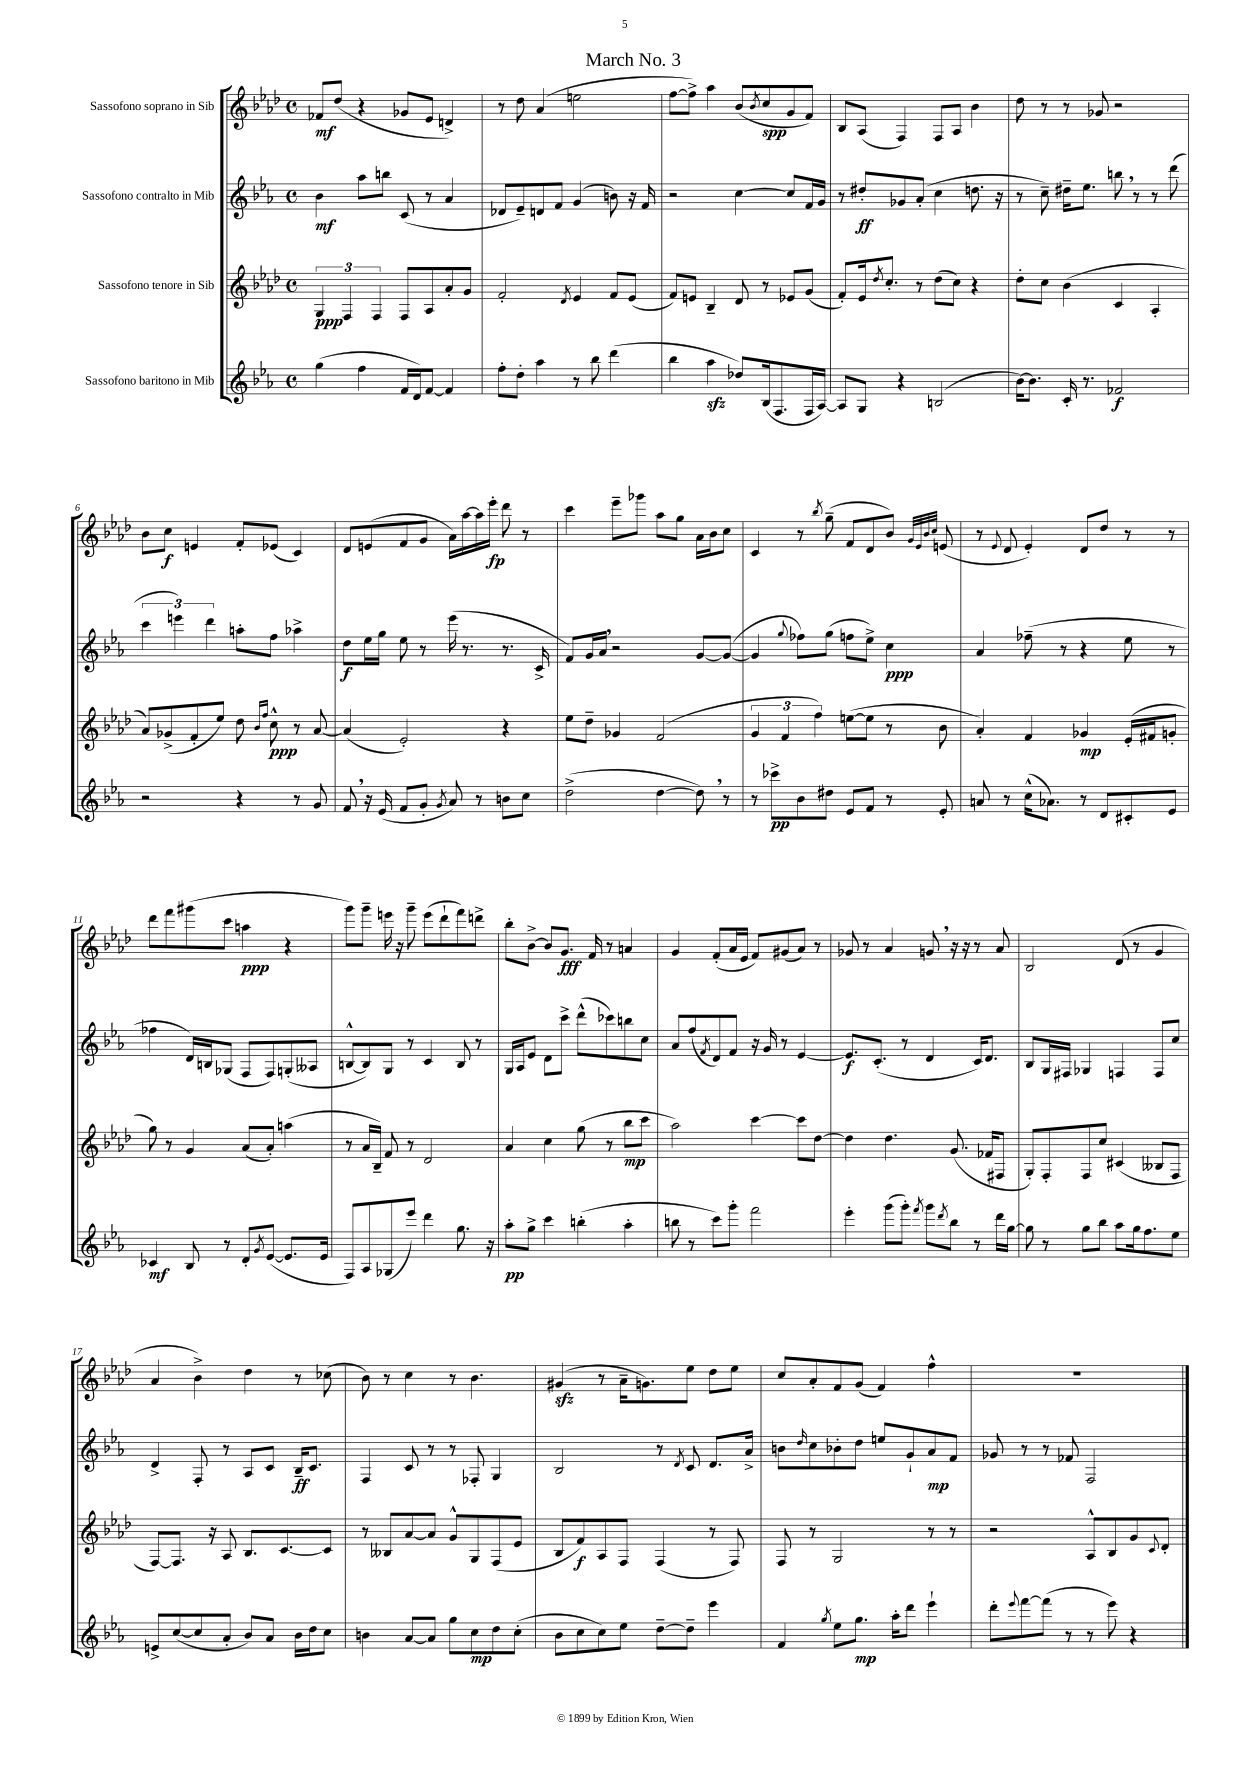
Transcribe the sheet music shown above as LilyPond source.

\header { title = "March No. 3" }
<<
\new StaffGroup <<
\new Staff = "s0" \with { instrumentName = "Sassofono soprano in Sib" } {
    \clef treble \key aes \major \defaultTimeSignature \time 4/4
    fes'8\mf des''8( r4 ges'8 ees'8 d'4->) |
    r8 des''8 aes'4( e''2 |
    f''8~ f''8->) aes''4 bes'8( \acciaccatura { bes'8 } c''8\spp g'8 f'8) |
    bes8 aes8( f4) f8 aes8 bes'4 |
    des''8 r8 r8 ges'8 r2 |
    bes'8 c''8\f e'4 f'8-. ees'8( c'4) |
    des'8 e'8( f'8 g'8 aes'16) aes''16~ aes''16 ees'''16-.\fp des'''8 r8 |
    c'''4 ees'''8-- ges'''8 aes''8 g''8 aes'16 bes'16 c''8 |
    c'4 r8 \acciaccatura { bes''8 } g''8--( f'8 des'8 bes'8) \grace { g'32 ees'32 bes'32 c''32 } e'8( |
    r8 \appoggiatura { ees'8 } des'8 ees'4-.) des'8 des''8 r8 r8 |
    des'''8 f'''8 gis'''8( c'''8 a''4\ppp r4 |
    g'''8) g'''8-- e'''16 r16 g'''8-- e'''8( des'''8-! f'''8) d'''8-> |
    bes''8-. bes'8~-> bes'8 g'8.\fff f'16 r8 a'4 |
    g'4 f'8-.( aes'16 ees'16 f'8) gis'8( aes'8) r8 |
    ges'8 r8 aes'4 g'8 \breathe r16 r16 r8 aes'8 |
    bes2 des'8( r8 g'4 |
    aes'4 bes'4->) des''4 r8 ces''8( |
    bes'8) r8 c''4 r8 bes'4. |
    gis'4\sfz( r8 aes'16-- g'8.) ees''8 des''8 ees''8 |
    c''8 aes'8-. f'8 g'8( f'4) f''4-^ |
    R1 \bar "|." |
}
\new Staff = "s1" \with { instrumentName = "Sassofono contralto in Mib" } {
    \clef treble \key ees \major \defaultTimeSignature \time 4/4
    bes'4\mf aes''8 b''8 c'8( r8 aes'4 |
    des'8 ees'8--) d'8 f'8 g'4( b'8) r16 f'16 |
    r2 c''4~ c''8 f'16 g'16 |
    r8 dis''8-.\ff ges'8 aes'8-.( c''4 d''8. r16 |
    r8 c''8--) dis''16-- ees''8. b''8 \breathe r8 r8 d'''8( |
    \tuplet 3/2 { c'''4 e'''4) d'''4 } a''8-. f''8 aes''4-> |
    d''8\f ees''16 g''16 ees''8 r8 ees'''16( r8. r8. c'16-> |
    f'8) g'16 aes'16 \breathe r2 g'8~ g'8~( |
    g'4 \appoggiatura { g''8 } fes''8) g''8( f''8 ees''8->) c''4\ppp |
    aes'4 fes''8--( r8 r4 ees''8 r8 |
    fes''4 d'16) b16 ges8( f8 f8) g8-.( aeses8 |
    b8~-^ b8) g8 r8 c'4 b8 r8 |
    g16 aes16 ees'8 d'8 c'''8-> d'''8-^( ces'''8) b''8 c''8 |
    aes'8 f''8( \acciaccatura { f'8 } d'8) f'8 r16 g'16 r8 ees'4~ |
    ees'8.\f c'8.-.( r8 d'4 c'16) d'8. |
    bes8 g16 fis16 ges4 f4 f8 c''8 |
    d'4-> f8-. r8 aes8 c'8 bes16--\ff c'8. |
    f4 c'8 r8 r8 fes8-. g4 |
    bes2 r8 \acciaccatura { d'8 } c'8 d'8. aes'16-> |
    b'8 \grace { d''16 } c''8 bes'8-. d''8 e''8 g'8-! aes'8\mp f'8 |
    ges'8 r8 r8 fes'8 f2 \bar "|." |
}
\new Staff = "s2" \with { instrumentName = "Sassofono tenore in Sib" } {
    \clef treble \key aes \major \defaultTimeSignature \time 4/4
    \tuplet 3/2 { g4\ppp f4 f4 } f8 aes8 aes'8-. g'8 |
    f'2-. \acciaccatura { des'8 } ees'4 f'8 ees'8( |
    f'8) e'8 bes4-- des'8 r8 ees'8 g'8( |
    f'8-.) ees'16 \acciaccatura { des''8 } c''8.-. r8 des''8( c''8) r4 |
    des''8-. c''8 bes'4( c'4 aes4-. |
    aes'8) ges'8->( f'8-. ees''8) des''8 \grace { bes'16 f''16 } c''8-^\ppp r8 aes'8~ |
    aes'4( ees'2-.) r4 |
    ees''8 des''8-- ges'4 f'2( |
    \tuplet 3/2 { g'4 f'4 f''4) } e''8~( e''8 r8 bes'8 |
    aes'4-.) f'4 ges'4\mp ees'16-.( fis'16 g'8-. |
    g''8) r8 g'4 aes'8( aes'8-.) a''4( |
    r8 aes'16 bes16--) f'8 r8 des'2 |
    aes'4 c''4 g''8( r8 bes''8\mp c'''8 |
    aes''2) c'''4~ c'''8 des''8~ |
    des''4 des''4. g'8.( fes'16 fis8 |
    g8-.) f8-. f8 c''8 cis'4( beses8 f8 |
    f8~) f8. r16 aes8 bes8. c'8.~ c'8 |
    r8 beses8 aes'8~ aes'8 g'8-^ g8 f8( ees'8 |
    bes8 f'8\f) aes8 f8 f4( r8 f8) |
    f8 r8 g2 r8 r8 |
    r2 aes8-^ bes8 g'8 \appoggiatura { c'8 } des'8-. \bar "|." |
}
\new Staff = "s3" \with { instrumentName = "Sassofono baritono in Mib" } {
    \clef treble \key ees \major \defaultTimeSignature \time 4/4
    g''4( f''4 f'16 d'16) f'8~ f'4 |
    f''8-. d''8-. aes''4 r8 bes''8 d'''4( |
    bes''4 aes''4\sfz des''8) bes16( f8. f16 aes16~) |
    aes8 g8 r4 b2( |
    bes'16~) bes'8. c'16-. r8. fes'2\f |
    r2 r4 r8 g'8 |
    f'8 \breathe r16 ees'16( f'8 g'8-. \acciaccatura { g'8 } aes'8) r8 b'8 c''8 |
    d''2->( d''4~ d''8) \breathe r8 |
    r8 ces'''8->\pp bes'8 dis''8 ees'8 f'8 r8 ees'8-. |
    a'8 r8 c''16-^( aes'8.) r8 d'8 cis'8-. ees'8 |
    ces'4\mf bes8 r8 d'8-. \acciaccatura { g'8 } ees'8~( ees'8. ees'16 |
    f8) aes8 ges8( ees'''8) d'''4 g''8. r16 |
    aes''8-.\pp g''8-> c'''4 b''4-.( aes''4-. |
    b''8 r8 c'''8) g'''8-. f'''2 |
    ees'''4-. g'''8( g'''8-.) \acciaccatura { f'''8 } g'''8 \acciaccatura { d'''8 } bes''8 r8 d'''16 g''16~ |
    g''8 r8 g''8 bes''8 aes''8 g''16 f''8. ees''8 |
    e'8-> c''8~( c''8 aes'8-. bes'8) aes'8 bes'16 d''16 c''8 |
    b'4 aes'8~ aes'8 g''8 c''8\mp d''8 c''8-.( |
    bes'8 c''8 c''8) ees''8 d''8~-- d''8-- ees'''4 |
    f'4 \acciaccatura { g''8 } ees''8 g''8.\mp aes''16-. d'''8 ees'''4-! |
    d'''8-. \appoggiatura { ees'''8 } f'''8~ f'''8( r8 r8 ees'''8) r4 \bar "|." |
}
>>
>>
